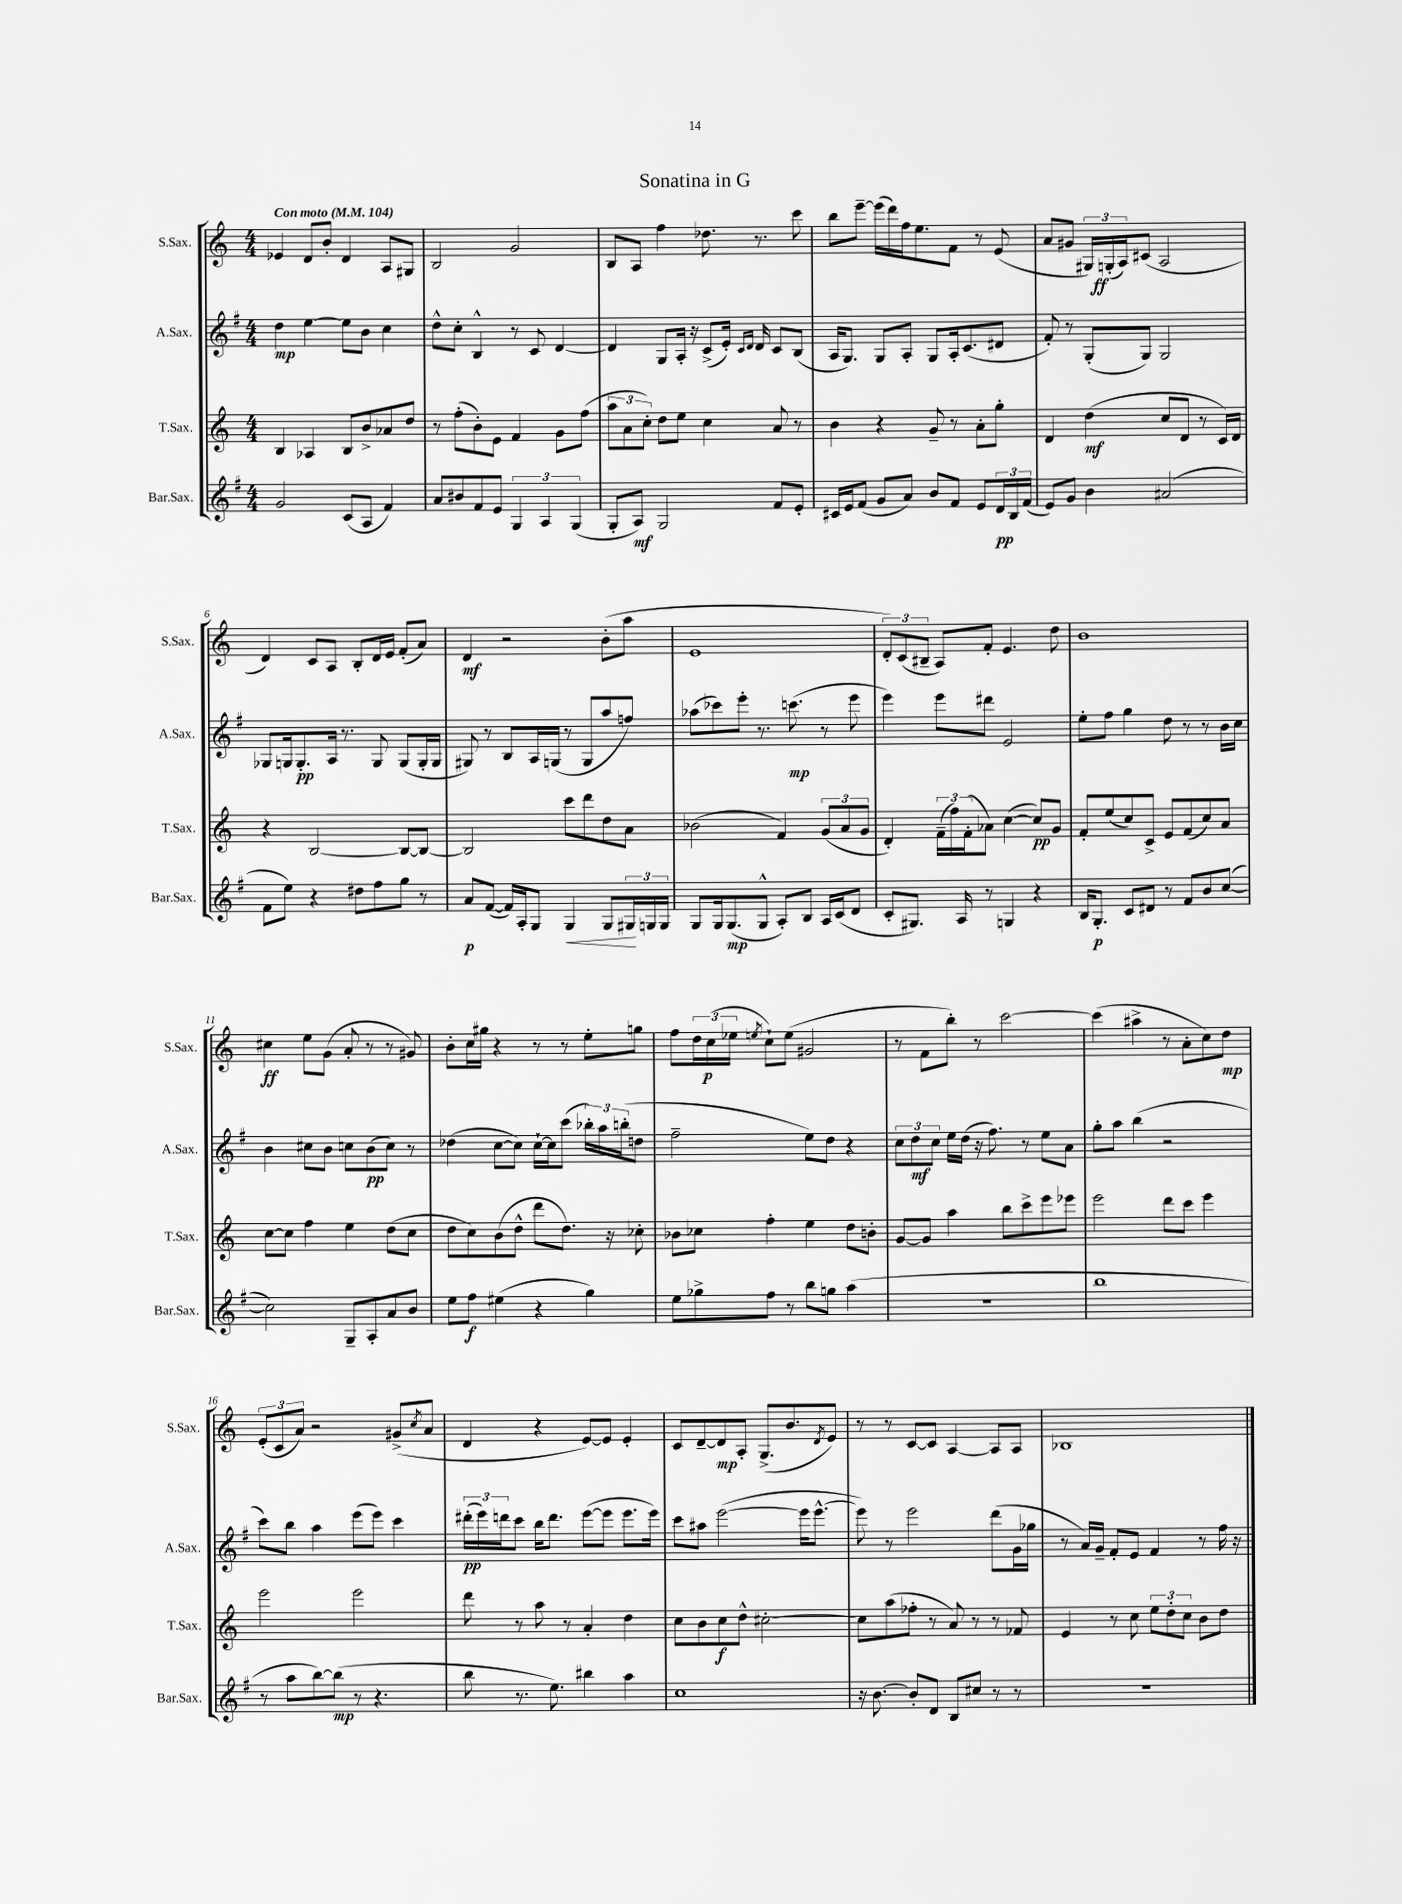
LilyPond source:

\header { title = "Sonatina in G" }
<<
\new StaffGroup <<
\new Staff = "s0" \with { instrumentName = "S.Sax." shortInstrumentName = "S.Sax." } {
    \clef treble \key c \major \numericTimeSignature \time 4/4 \tempo "Con moto" 4 = 104
    ees'4 d'8 b'8-. d'4 a8 gis8 |
    b2 g'2 |
    b8 a8 f''4 des''8. r8. c'''8 |
    b''8 e'''8~-- e'''16( d'''16) f''16 e''8. f'8 r8 e'8( |
    a'8 gis'8 \tuplet 3/2 { gis16) g16-.\ff( a16) } cis'8( a2 |
    d'4) c'8 a8 b8-. d'16 e'16 f'8-.( a'8) |
    d'4\mf r2 b'8-.( a''8 |
    e'1 |
    \tuplet 3/2 { d'8-.) c'8( bis8-- } a8) f'8-. e'4. d''8 |
    b'1 |
    cis''4\ff e''8 g'8( a'8-. r8 r8 gis'8) |
    b'8-. c''16 gis''16 r4 r8 r8 e''8-. g''8 |
    f''8 \tuplet 3/2 { d''16 c''16\p( ees''16 } \acciaccatura { e''8 } c''8-!) e''8( gis'2 |
    r8 f'8 b''8-.) r8 c'''2~ |
    c'''4( ais''4-> r8 a'8-. c''8) d''8\mp |
    \tuplet 3/2 { e'8-.( c'8 a'8) } r2 gis'8->( \acciaccatura { c''8 } a'8 |
    d'4 r4 e'8~) e'8 e'4-. |
    c'8 d'8~-- d'8\mp a8-. g8.->( b'8. \acciaccatura { d'8 } e'8) |
    r8 r8 c'8~ c'8 a4~ a8 a8 |
    bes1 \bar "|." |
}
\new Staff = "s1" \with { instrumentName = "A.Sax." shortInstrumentName = "A.Sax." } {
    \clef treble \key g \major \numericTimeSignature \time 4/4
    d''4\mp e''4~ e''8 b'8 c''4 |
    d''8-^ c''8-. b4-^ r8 c'8 d'4~ |
    d'4 g8 a16-. r16 c'8->( e'16-.) \grace { c'16 d'16 } d'16 c'8 b8( |
    a16 g8.) g8 a8-. g8 a16-. c'8.( dis'8 |
    fis'8-.) r8 g8-.( g8) g2 |
    ges8 g16 g8.-.\pp a16 r8. g8 g8( g16-. g16 |
    gis8) r8 b8 a16 g16( r8 g8 a''8 f''8) |
    aes''8( ces'''8) e'''8-. r8. c'''8.\mp( r8 e'''8 |
    e'''4) e'''8 dis'''8 e'2 |
    e''8-. fis''8 g''4 d''8 r8 r8 b'16 c''16 |
    b'4 cis''8 b'8 c''8 b'8\pp( c''8) r8 |
    des''4( c''8~ c''8) c''16~-! c''16 c'''8( \tuplet 3/2 { bes''16-.) a''16 b''16-.( } d''8 |
    fis''2-- e''8) d''8 r4 |
    \tuplet 3/2 { c''8 d''8\mf c''8 } e''16 d''16( r16 fis''8.) r8 e''8 a'8 |
    g''8-. a''8 b''4( r2 |
    c'''8) b''8 a''4 e'''8( e'''8) c'''4 |
    \tuplet 3/2 { dis'''16-.\pp( e'''16) d'''16 } c'''8 b''16 d'''8. e'''8~( e'''8 e'''8. e'''16) |
    c'''8 ais''8 e'''2~( e'''16 e'''8.~-^ |
    e'''8) r8 e'''2 d'''8( g'16 ges''16 |
    r8 a'16) g'16-- fis'8-. e'8 fis'4 r8 fis''16 r16 \bar "|." |
}
\new Staff = "s2" \with { instrumentName = "T.Sax." shortInstrumentName = "T.Sax." } {
    \clef treble \key c \major \numericTimeSignature \time 4/4
    b4 aes4 b8 b'8-> aes'8 d''8 |
    r8 f''8-.( b'8-.) e'8 f'4 g'8 f''8( |
    \tuplet 3/2 { a''8 a'8 c''8-.) } d''8 e''8 c''4 a'8 r8 |
    b'4 r4 g'8-- r8 a'8-. g''8-. |
    d'4 d''4\mf( c''8 d'8 r8 c'16) d'16 |
    r4 b2~ b8~ b8~ |
    b2 c'''8 d'''8 d''8 a'8 |
    bes'2( f'4) \tuplet 3/2 { g'8( a'8 g'8 } |
    d'4-.) \tuplet 3/2 { f'16--( f''16) f'16-.( } aes'8) c''4~( c''8\pp) g'8 |
    f'8-. e''8( c''8) c'8-> e'8 f'8( c''8) a'8 |
    c''8~ c''8 f''4 e''4 d''8( c''8 |
    d''8 c''8) b'8( d''8-^ d'''8 d''8.) r16 ces''8-. |
    bes'8 ces''8 f''4-. e''4 d''8 b'8-. |
    g'8~ g'8 a''4 b''8 c'''8-> e'''8 ees'''8 |
    e'''2 d'''8 c'''8 e'''4 |
    e'''2 e'''2 |
    d'''8 r8 a''8 r8 a'4-. d''4 |
    c''8 b'8 c''8\f d''8-^ cis''2~-. |
    cis''8 a''8( fes''8-. r8 a'8) r8 r8 fes'8 |
    e'4 r8 c''8 \tuplet 3/2 { e''8 d''8-. c''8 } b'8 d''8 \bar "|." |
}
\new Staff = "s3" \with { instrumentName = "Bar.Sax." shortInstrumentName = "Bar.Sax." } {
    \clef treble \key g \major \numericTimeSignature \time 4/4
    g'2 c'8( a8 fis'4) |
    a'8 bis'8 fis'8 e'8 \tuplet 3/2 { g4 a4 g4( } |
    g8-. a8\mf) g2 fis'8 e'8-. |
    cis'16 e'16 fis'8( g'8 a'8) b'8 fis'8 e'8 \tuplet 3/2 { d'16\pp b16 fis'16( } |
    e'8) g'8 b'4 ais'2( |
    fis'8 e''8) r4 dis''8 fis''8 g''8 r8 |
    a'8\p fis'8~( fis'16) a16-. g8 g4\< g8 \tuplet 3/2 { gis16\! g16 g16 } |
    g8 g16 g8.\mp( g8-^ a8-.) b8 a16 c'16( d'8 |
    c'8-. gis8.) a16 r8 g4 r4 |
    b16 g8.-.\p c'8 dis'8 r8 fis'8 b'8 c''8~( |
    c''2) g8-- a8-. a'8 b'8 |
    e''8 fis''8\f eis''4( r4 g''4) |
    e''8 ges''8-> fis''8 r8 b''8 g''8 a''4( |
    R1 |
    b''1 |
    r8 a''8 b''8~) b''8\mp( r8 r4. |
    b''8 r8. e''8.) bis''4 a''4 |
    c''1 |
    r16 b'8.~ b'8-. d'8 b8 cis''8 r8 r8 |
    R1 \bar "|." |
}
>>
>>
